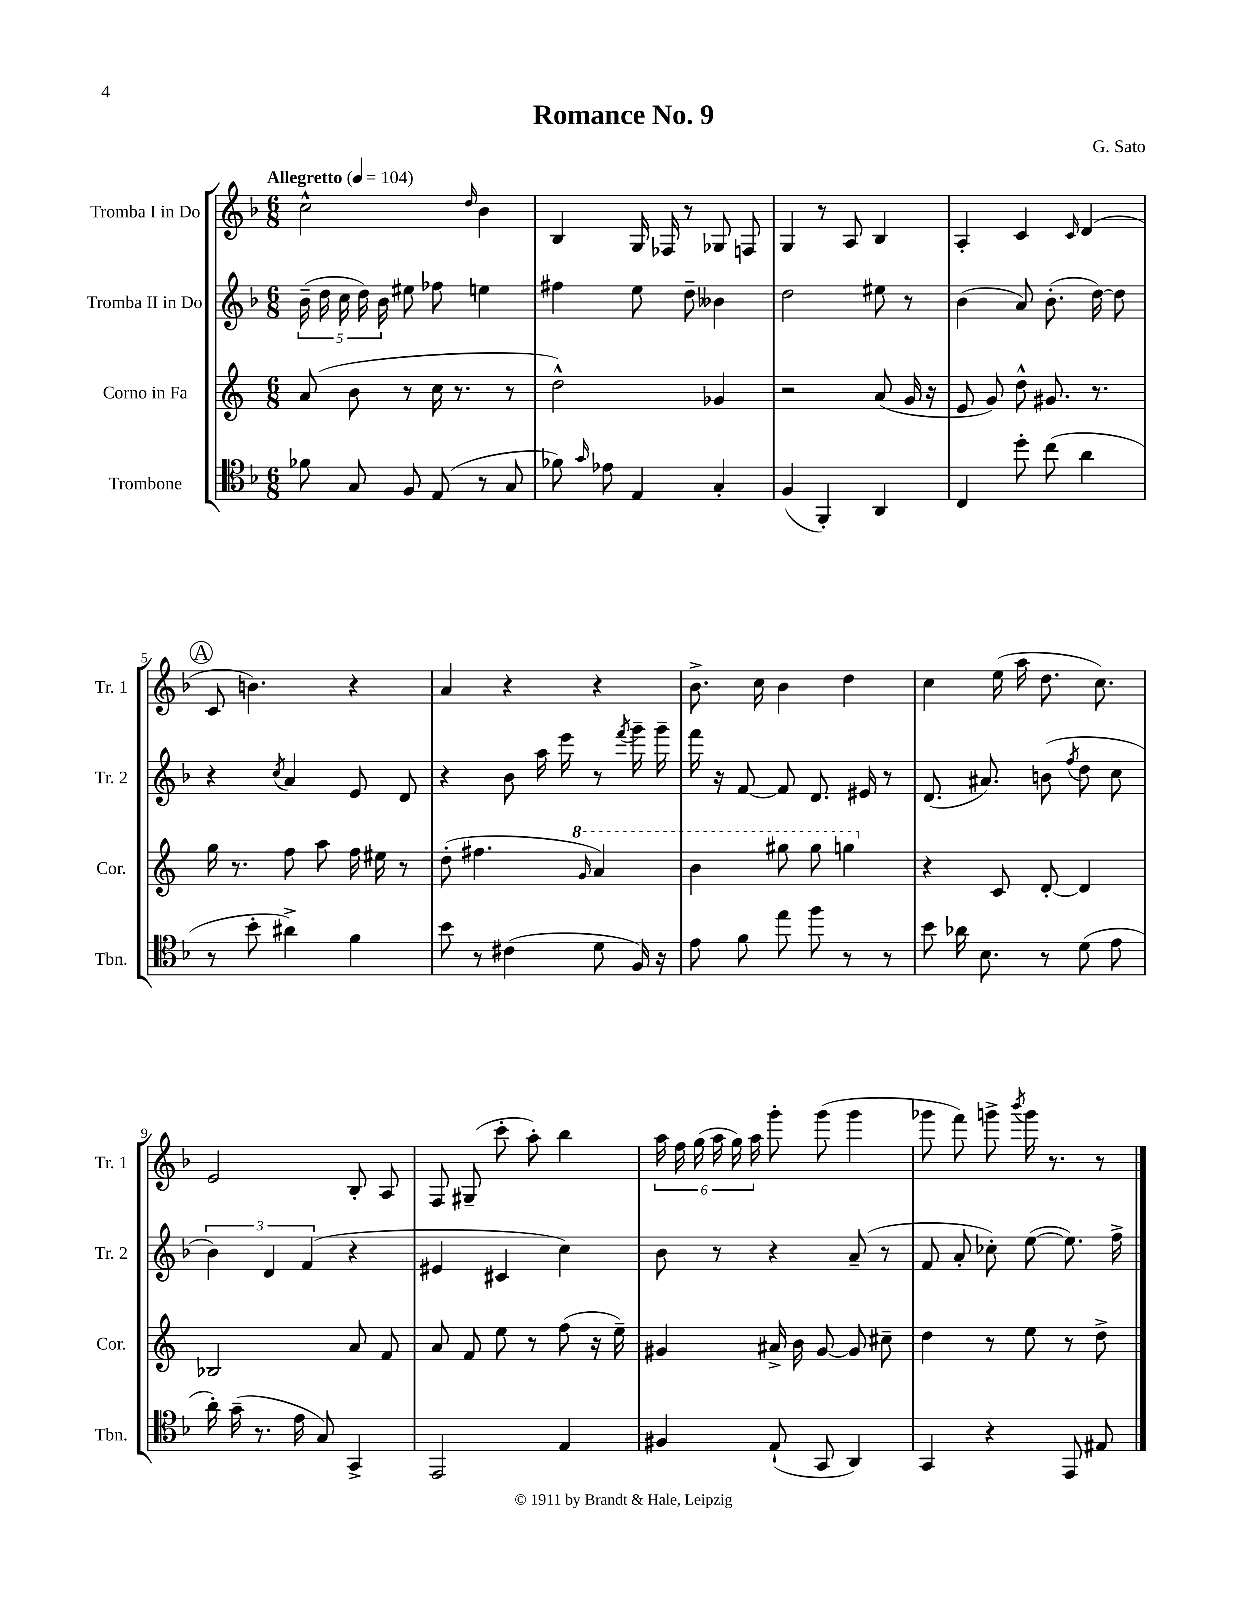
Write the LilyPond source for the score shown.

\header { title = "Romance No. 9" composer = "G. Sato" }
<<
\new StaffGroup <<
\new Staff = "s0" \with { instrumentName = "Tromba I in Do" shortInstrumentName = "Tr. 1" } {
    \clef treble \key f \major \numericTimeSignature \time 6/8 \tempo "Allegretto" 4 = 104
    \autoBeamOff c''2-^ \grace { d''16 } bes'4 |
    bes4 g16 fes16 r8 ges8 f8 |
    g4 r8 a8 bes4 |
    a4-. c'4 \grace { c'16 } d'4( |
    \mark \markup { \circle "A" } c'8 b'4.) r4 |
    a'4 r4 r4 |
    bes'8.-> c''16 bes'4 d''4 |
    c''4 e''16( a''16 d''8. c''8.) |
    e'2 bes8-. a8 |
    f8 gis8--( c'''8-. a''8-.) bes''4 |
    \tuplet 6/4 { a''16 f''16 g''16( a''16 g''16) a''16 } g'''8-. g'''8( g'''4 |
    ges'''8 f'''8) g'''8-> \acciaccatura { bes'''8 } g'''16 r8. r8 \bar "|." |
}
\new Staff = "s1" \with { instrumentName = "Tromba II in Do" shortInstrumentName = "Tr. 2" } {
    \clef treble \key f \major \numericTimeSignature \time 6/8
    \autoBeamOff \tuplet 5/4 { bes'16--( d''16 c''16 d''16) bes'16 } eis''8 fes''8 e''4 |
    fis''4 e''8 d''8-- beses'4 |
    d''2 eis''8 r8 |
    bes'4( a'8) bes'8.-.( d''16~) d''8 |
    \mark \markup { \circle "A" } r4 \acciaccatura { c''8 } a'4 e'8 d'8 |
    r4 bes'8 a''16 e'''16 r8 \acciaccatura { f'''8 } g'''16-- g'''16-- |
    f'''16 r16 f'8~ f'8 d'8. eis'16 r8 |
    d'8.( ais'8.) b'8( \acciaccatura { f''8 } d''8 c''8 |
    \tuplet 3/2 { bes'4) d'4 f'4( } r4 |
    eis'4 cis'4 c''4) |
    bes'8 r8 r4 a'8--( r8 |
    f'8 a'8-. ces''8-.) e''8~( e''8.) f''16-> \bar "|." |
}
\new Staff = "s2" \with { instrumentName = "Corno in Fa" shortInstrumentName = "Cor." } {
    \clef treble \key c \major \numericTimeSignature \time 6/8
    \autoBeamOff a'8( b'8 r8 c''16 r8. r8 |
    d''2-^) ges'4 |
    r2 a'8( g'16 r16 |
    e'8 g'8) d''8-^ gis'8. r8. |
    \mark \markup { \circle "A" } g''16 r8. f''8 a''8 f''16 eis''16 r8 |
    d''8-.( fis''4. \ottava #1 \grace { g''16 } a''4) |
    b''4 gis'''8 gis'''8 g'''4 \ottava #0 |
    r4 c'8 d'8~-. d'4 |
    bes2 a'8 f'8 |
    a'8 f'8 e''8 r8 f''8( r16 e''16--) |
    gis'4 ais'16-> b'16 gis'8~ gis'8 cis''8-- |
    d''4 r8 e''8 r8 d''8-> \bar "|." |
}
\new Staff = "s3" \with { instrumentName = "Trombone" shortInstrumentName = "Tbn." } {
    \clef tenor \key f \major \numericTimeSignature \time 6/8
    \autoBeamOff fes'8 g8 f8 e8( r8 g8 |
    fes'8) \grace { g'16 } ees'8 e4 g4-. |
    f4( f,4-.) a,4 |
    c4 d''8-. c''8( a'4 |
    \mark \markup { \circle "A" } r8 bes'8-. ais'4->) f'4 |
    bes'8 r8 cis'4( d'8 f16) r16 |
    e'8 f'8 e''8 f''8 r8 r8 |
    bes'8 aes'16 bes8. r8 d'8( e'8 |
    a'16-.) g'16--( r8. e'16 g8) g,4-> |
    e,2 e4 |
    fis4 e8-!( g,8 a,4) |
    g,4 r4 e,8 eis8 \bar "|." |
}
>>
>>
